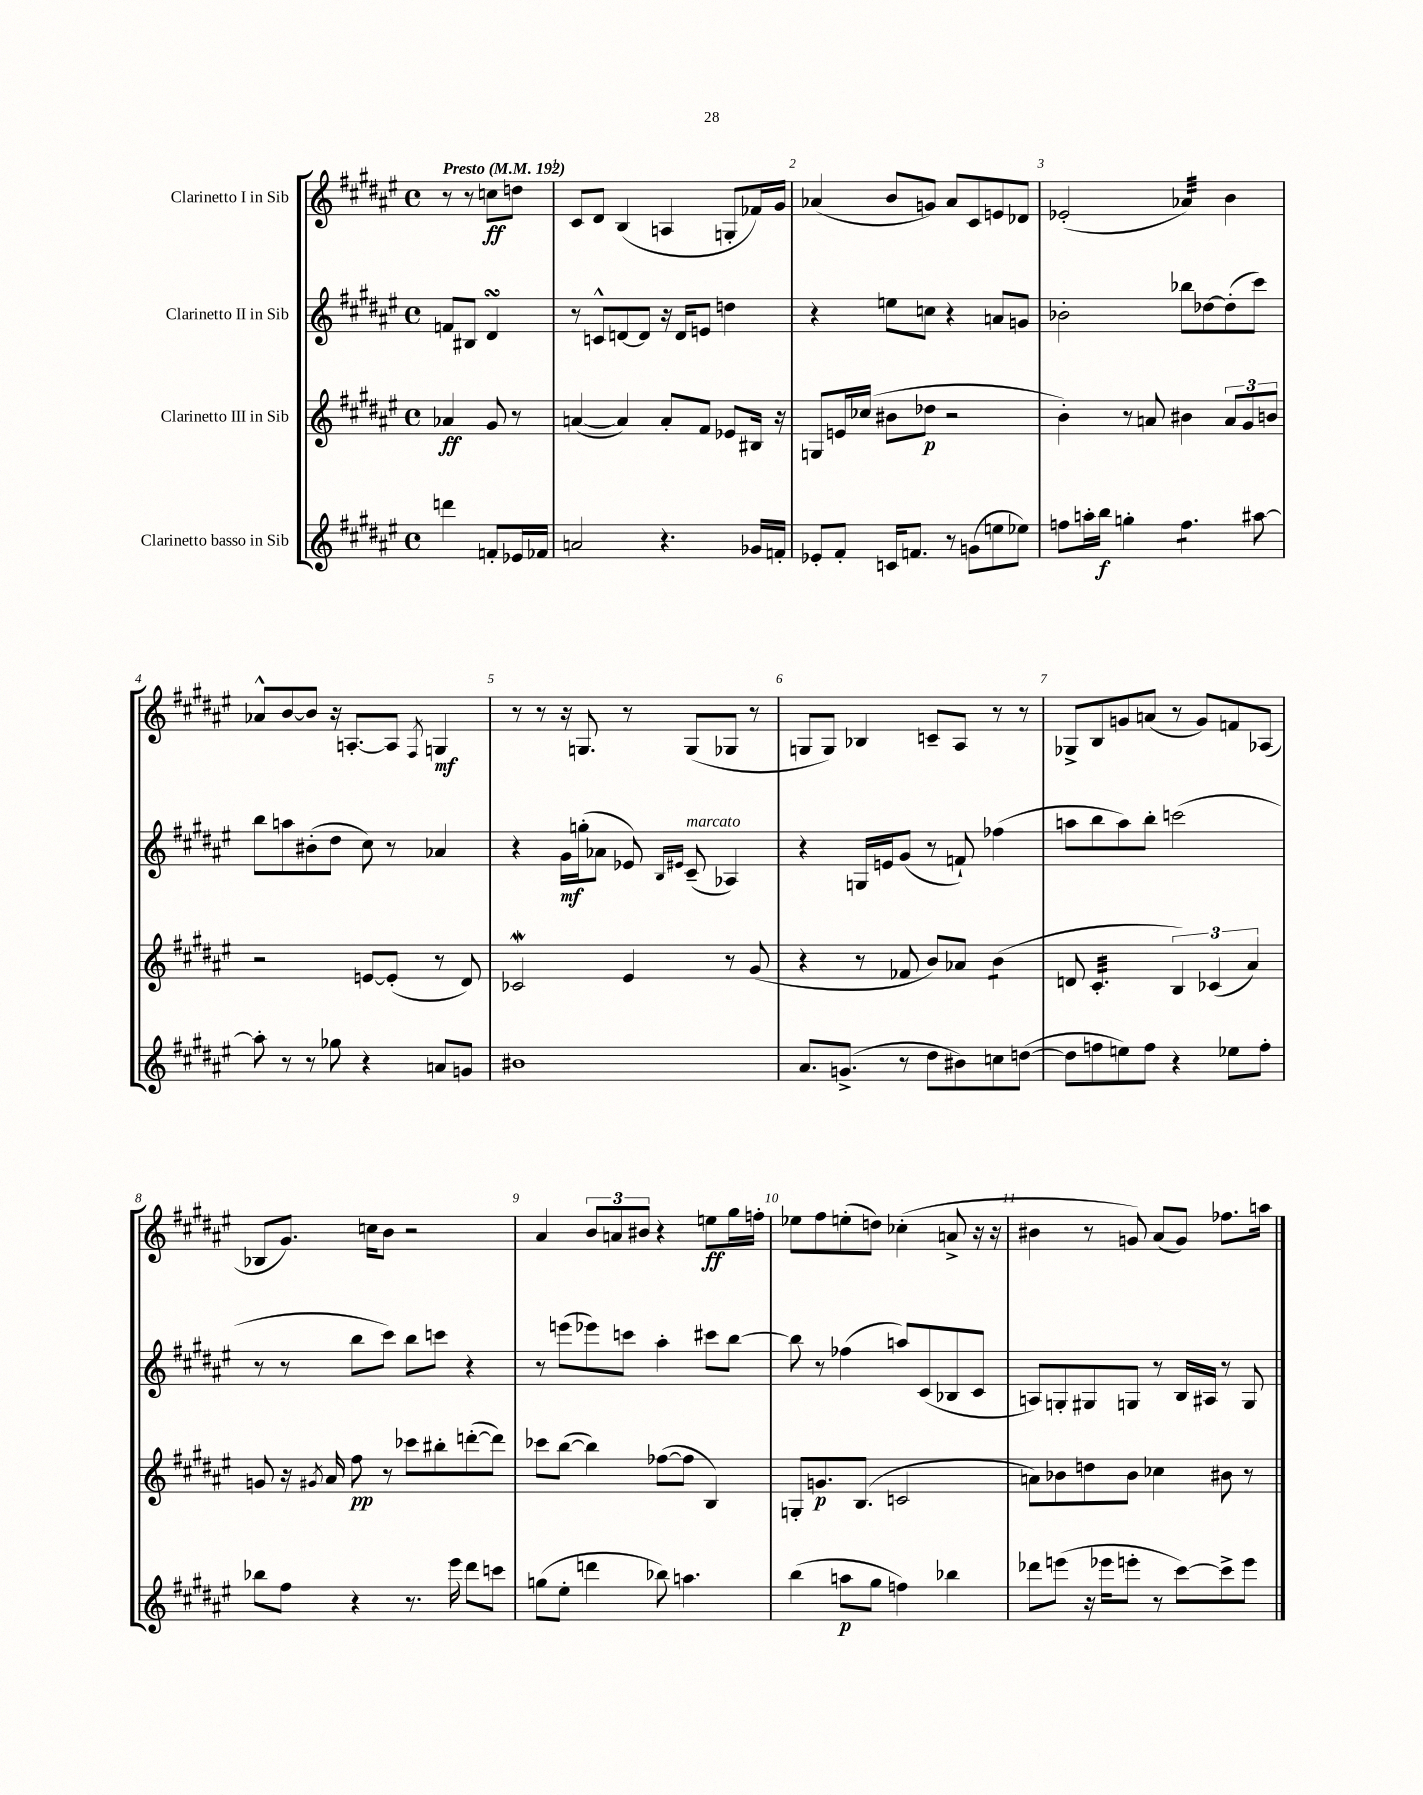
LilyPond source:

<<
\new StaffGroup <<
\new Staff = "s0" \with { instrumentName = "Clarinetto I in Sib" } {
    \clef treble \key fis \major \defaultTimeSignature \time 4/4 \partial 2 \tempo "Presto" 4 = 192
    r8 r8 c''8\ff d''8 |
    cis'8 dis'8 b4( a4 g8-. fes'16) gis'16 |
    aes'4( b'8 g'8) aes'8 cis'8 e'8 des'8 |
    ees'2-.( aes'4:32) b'4 |
    aes'8-^ b'8~ b'8 r16 a8.~-. a8 \acciaccatura { fis8 } g4\mf |
    r8 r8 r16 g8. r8 g8( ges8 r8 |
    g8 g8) bes4 c'8-- ais8 r8 r8 |
    ges8-> b8 g'8 a'8( r8 g'8) f'8 aes8( |
    bes8 gis'8.) c''16 b'8 r2 |
    ais'4 \tuplet 3/2 { b'8 a'8 bis'8 } r4 e''8\ff gis''16 f''16-. |
    ees''8 fis''8 e''8-.( d''8) ces''4-.( a'8-> r16 r16 |
    bis'4 r8 g'8) ais'8( g'8) fes''8. a''16 \bar "|." |
}
\new Staff = "s1" \with { instrumentName = "Clarinetto II in Sib" } {
    \clef treble \key fis \major \defaultTimeSignature \time 4/4 \partial 2
    f'8 bis8 dis'4\turn |
    r8 c'8-^ d'8~ d'8 r16 d'16 e'8 d''4 |
    r4 e''8 c''8 r4 a'8 g'8 |
    bes'2-. bes''8 des''8~ des''8-.( cis'''8) |
    b''8 a''8 bis'8-.( dis''8 cis''8) r8 aes'4 |
    r4 gis'16\mf g''16-.( aes'8 ees'8) \grace { b16 eis'16 } cis'8--^\markup { \italic "marcato" }( aes4) |
    r4 g16 e'16 gis'8( r8 f'8-!) fes''4( |
    a''8 b''8 a''8) b''8-. c'''2( |
    r8 r8 b''8 cis'''8) b''8 c'''8 r4 |
    r8 e'''8( ees'''8) c'''8 ais''4-. cis'''8 b''8~ |
    b''8 r8 fes''4( a''8) cis'8( bes8 cis'8 |
    a8) g8-. gis8 g8 r8 b16 ais16 r8 g8 \bar "|." |
}
\new Staff = "s2" \with { instrumentName = "Clarinetto III in Sib" } {
    \clef treble \key fis \major \defaultTimeSignature \time 4/4 \partial 2
    aes'4\ff gis'8 r8 |
    a'4~( a'4) a'8-. fis'8 ees'8 bis16 r16 |
    g8 e'16 ces''16( bis'8 des''8\p r2 |
    b'4-.) r8 a'8 bis'4 \tuplet 3/2 { a'8 gis'8 b'8 } |
    r2 e'8~ e'8-.( r8 dis'8) |
    ces'2\mordent eis'4 r8 gis'8( |
    r4 r8 fes'8 b'8) aes'8 b'4:8( |
    d'8 cis'4.:32-. \tuplet 3/2 { b4) ces'4( ais'4) } |
    g'8 r16 \acciaccatura { gis'8 } ais'16 fis''8\pp r8 ces'''8 bis''8-. d'''8~-.( d'''8) |
    ces'''8 b''8~( b''4) fes''8~( fes''8 b4) |
    g8-. g'8.\p b8.( c'2 |
    a'8) bes'8 d''8 bes'8 ces''4 bis'8 r8 \bar "|." |
}
\new Staff = "s3" \with { instrumentName = "Clarinetto basso in Sib" } {
    \clef treble \key fis \major \defaultTimeSignature \time 4/4 \partial 2
    d'''4 f'8-. ees'16 fes'16 |
    a'2 r4. ges'16 f'16-. |
    ees'8-. fis'8-. c'16 f'8. r8 g'8( e''8 ees''8) |
    f''8 a''16-. b''16\f g''4-. f''4.:8 ais''8~ |
    ais''8-. r8 r8 ges''8 r4 a'8 g'8 |
    bis'1 |
    ais'8. g'8.->( r8 dis''8 bis'8) c''8 d''8~( |
    d''8 f''8 e''8) f''8 r4 ees''8 f''8-. |
    bes''8 fis''8 r4 r8. eis'''16 dis'''8 c'''8 |
    g''8( eis''8-. d'''4 bes''8) a''4. |
    b''4( a''8\p gis''8 f''4) bes''4 |
    des'''8 e'''8( r16 ees'''16 e'''8-. r8 cis'''8~) cis'''8-> e'''8 \bar "|." |
}
>>
>>
\layout { \context { \Score \override BarNumber.break-visibility = ##(#f #t #t) barNumberVisibility = #all-bar-numbers-visible } }
